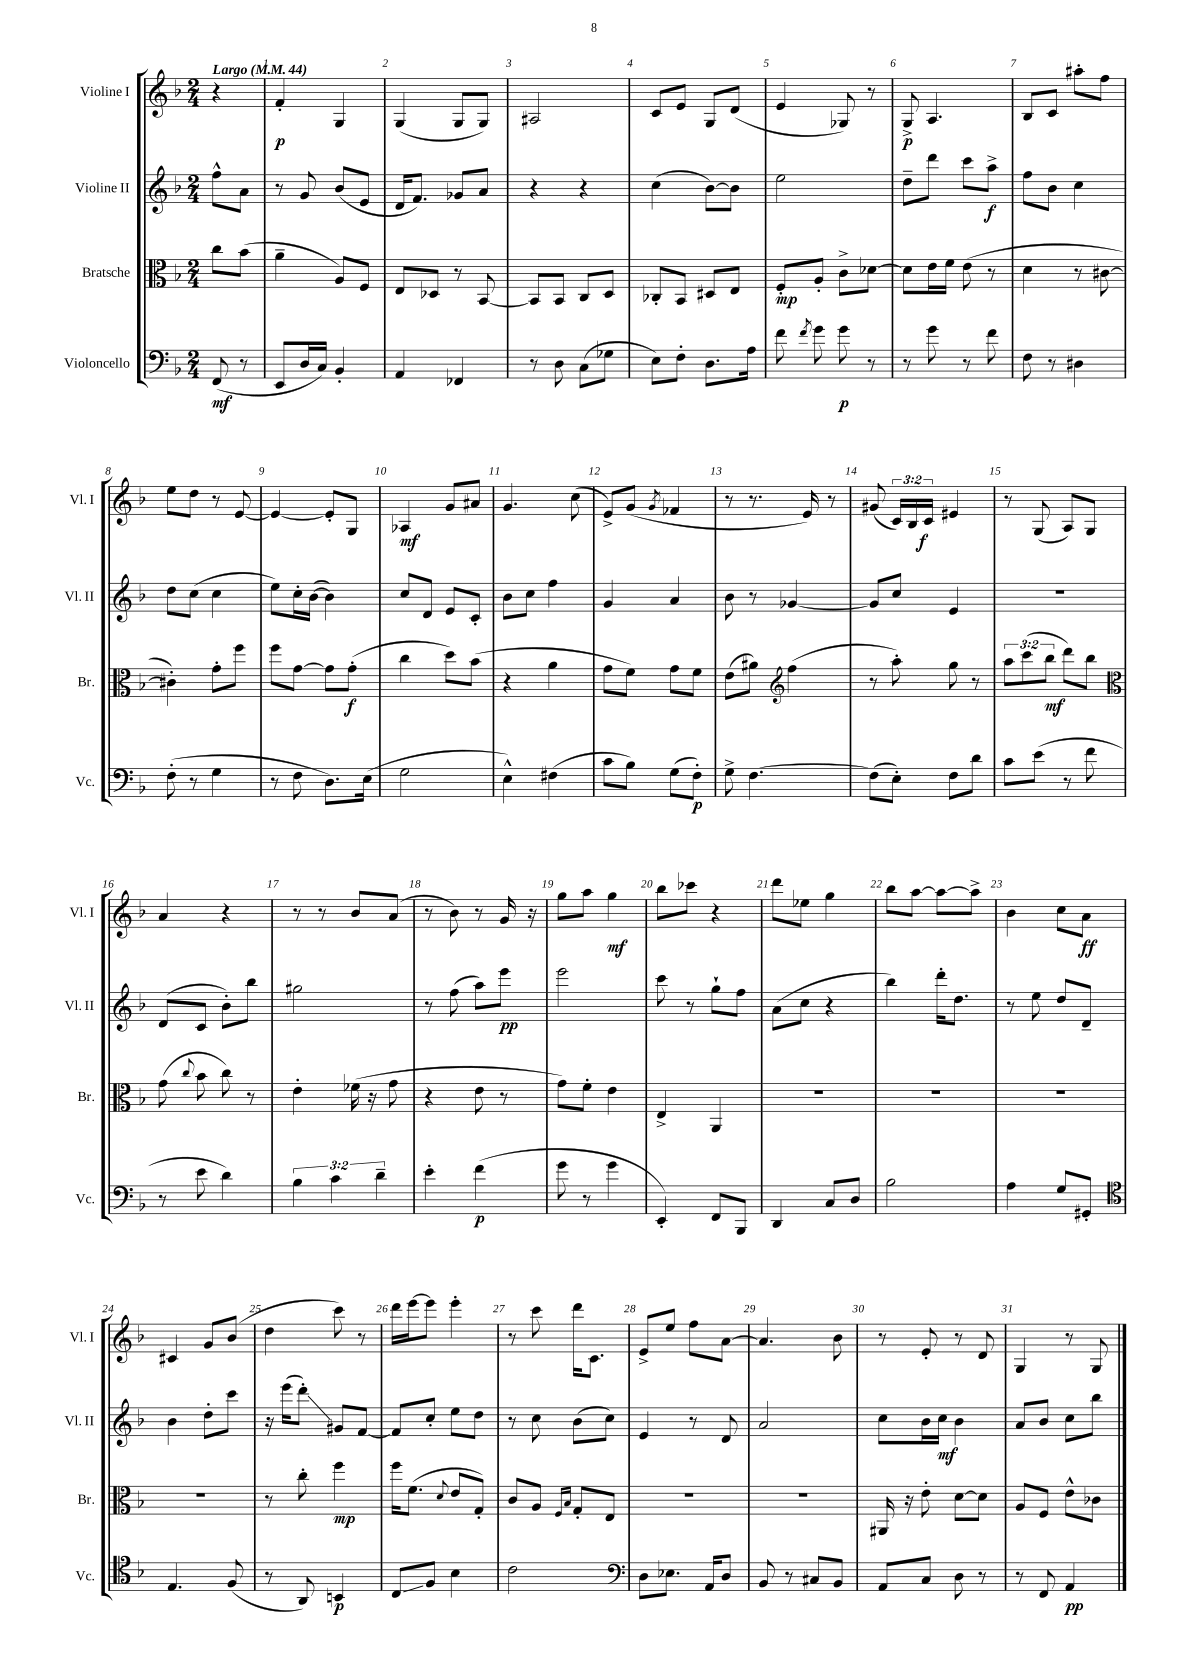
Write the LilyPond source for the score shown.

<<
\new StaffGroup <<
\new Staff = "s0" \with { instrumentName = "Violine I" shortInstrumentName = "Vl. I" } {
    \clef treble \key f \major \numericTimeSignature \time 2/4 \override Staff.TupletNumber.text = #tuplet-number::calc-fraction-text \partial 4 \tempo "Largo" 4 = 44
    \autoBeamOff r4 |
    f'4-.\p g4 |
    g4( g8[ g8]) |
    ais2 |
    c'8[ e'8] g8[ d'8]( |
    e'4 ges8) r8 |
    g8->\p a4. |
    bes8[ c'8] ais''8[-. f''8] |
    e''8[ d''8] r8 e'8~ |
    e'4~ e'8[-. g8] |
    aes4\mf g'8[ ais'8] |
    g'4. c''8( |
    e'8[->) g'8]( \acciaccatura { g'8 } fes'4 |
    r8 r8. e'16) r8 |
    gis'8( \tuplet 3/2 { c'16[) bes16 c'16]\f } eis'4 |
    r8 g8( a8[) g8] |
    a'4 r4 |
    r8 r8 bes'8[ a'8]( |
    r8 bes'8) r8 g'16 r16 |
    g''8[ a''8] g''4\mf |
    bes''8[ ces'''8] r4 |
    d'''8[ ees''8] g''4 |
    bes''8[ a''8]~ a''8[~ a''8]-> |
    bes'4 c''8[ a'8]\ff |
    cis'4 g'8[ bes'8]( |
    d''4 c'''8) r8 |
    d'''16[ e'''16~ e'''8] e'''4-. |
    r8 c'''8 d'''16[ c'8.] |
    e'8[-> e''8] f''8[ a'8]~ |
    a'4. bes'8 |
    r8 e'8-. r8 d'8 |
    g4 r8 g8 \bar "|." |
}
\new Staff = "s1" \with { instrumentName = "Violine II" shortInstrumentName = "Vl. II" } {
    \clef treble \key f \major \numericTimeSignature \time 2/4 \partial 4
    \autoBeamOff f''8[-^ a'8] |
    r8 g'8 bes'8[( e'8] |
    d'16[ f'8.]) ges'8[ a'8] |
    r4 r4 |
    c''4( bes'8[~) bes'8] |
    e''2 |
    d''8[-- d'''8] c'''8[ a''8]->\f |
    f''8[ bes'8] c''4 |
    d''8[ c''8]( c''4 |
    e''8[) c''16-. bes'16]~( bes'4) |
    c''8[ d'8] e'8[ c'8]-. |
    bes'8[ c''8] f''4 |
    g'4 a'4 |
    bes'8 r8 ges'4~ |
    ges'8[ c''8] e'4 |
    r2 |
    d'8[( c'8] bes'8[-.) bes''8] |
    gis''2 |
    r8 f''8( a''8[) e'''8]\pp |
    e'''2 |
    c'''8 r8 g''8[-! f''8] |
    a'8[( c''8] r4 |
    bes''4) d'''16[-. d''8.] |
    r8 e''8 d''8[ d'8]-- |
    bes'4 d''8[-. c'''8] |
    r16 e'''16[( d'''8]-.\glissando) gis'8[ f'8]~ |
    f'8[ c''8]-. e''8[ d''8] |
    r8 c''8 bes'8[( c''8]) |
    e'4 r8 d'8 |
    a'2 |
    c''8[ bes'16 c''16]\mf bes'4 |
    a'8[ bes'8] c''8[ bes''8] \bar "|." |
}
\new Staff = "s2" \with { instrumentName = "Bratsche" shortInstrumentName = "Br." } {
    \clef alto \key f \major \numericTimeSignature \time 2/4 \override Staff.TupletNumber.text = #tuplet-number::calc-fraction-text \partial 4
    \autoBeamOff c''8[ bes'8]( |
    a'4-- a8[) f8] |
    e8[ des8] r8 bes,8~ |
    bes,8[ bes,8] c8[ d8] |
    ces8[-. bes,8] dis8[ e8] |
    f8[-.\mp a8]-. c'8[-> des'8]~ |
    des'8[ e'16 f'16] e'8( r8 |
    d'4 r8 cis'8~ |
    cis'4-.) g'8[-. f''8] |
    f''8[ g'8]~ g'8[ g'8]-.\f( |
    c''4 d''8[) bes'8]( |
    r4 a'4 |
    g'8[ f'8]) g'8[ f'8] |
    e'8[( ais'8]) \clef treble f''4( |
    r8 a''8-.) g''8 r8 |
    \tuplet 3/2 { a''8[ c'''8( bes''8]\mf } d'''8[) bes''8] |
    \clef alto g'8( \appoggiatura { c''8 } bes'8 c''8) r8 |
    e'4-. fes'16( r16 g'8 |
    r4 e'8 r8 |
    g'8[) f'8]-. e'4 |
    e4-> a,4 |
    R2 |
    R2 |
    R2 |
    R2 |
    r8 c''8-. f''4\mp |
    f''16[ f'8.]( \appoggiatura { d'8 } e'8[ g8]-.) |
    c'8[ a8] \grace { f16[ bes16] } g8[-. e8] |
    R2 |
    R2 |
    ais,16 r16 e'8-. d'8[~ d'8] |
    a8[ f8] e'8[-^ ces'8] \bar "|." |
}
\new Staff = "s3" \with { instrumentName = "Violoncello" shortInstrumentName = "Vc." } {
    \clef bass \key f \major \numericTimeSignature \time 2/4 \override Staff.TupletNumber.text = #tuplet-number::calc-fraction-text \partial 4
    \autoBeamOff f,8\mf( r8 |
    e,8[ d16 c16]) bes,4-. |
    a,4 fes,4 |
    r8 d8 c8[( ges8] |
    e8[) f8]-. d8.[ a16] |
    f'8 \acciaccatura { f'8 } g'8 g'8\p r8 |
    r8 g'8 r8 f'8 |
    f8 r8 dis4 |
    f8-.( r8 g4 |
    r8 f8 d8.[) e16]( |
    g2 |
    e4-^) fis4( |
    c'8[ bes8]) g8[( f8]-.\p) |
    g8-> f4.~ |
    f8[( e8]-.) f8[ d'8] |
    c'8[ e'8]( r8 f'8 |
    r8 e'8 d'4) |
    \tuplet 3/2 { bes4 c'4 d'4-- } |
    e'4-. f'4\p( |
    g'8 r8 g'4 |
    e,4-.) f,8[ bes,,8] |
    d,4 c8[ d8] |
    bes2 |
    a4 g8[ gis,8]-. |
    \clef tenor e4. f8( |
    r8 a,8) b,4\p |
    c8[\glissando f8] bes4 |
    c'2 |
    \clef bass d8[ ees8.] a,16[ d8] |
    bes,8 r8 cis8[ bes,8] |
    a,8[ c8] d8 r8 |
    r8 f,8 a,4\pp \bar "|." |
}
>>
>>
\layout { \context { \Score \override BarNumber.break-visibility = ##(#f #t #t) barNumberVisibility = #all-bar-numbers-visible } }
